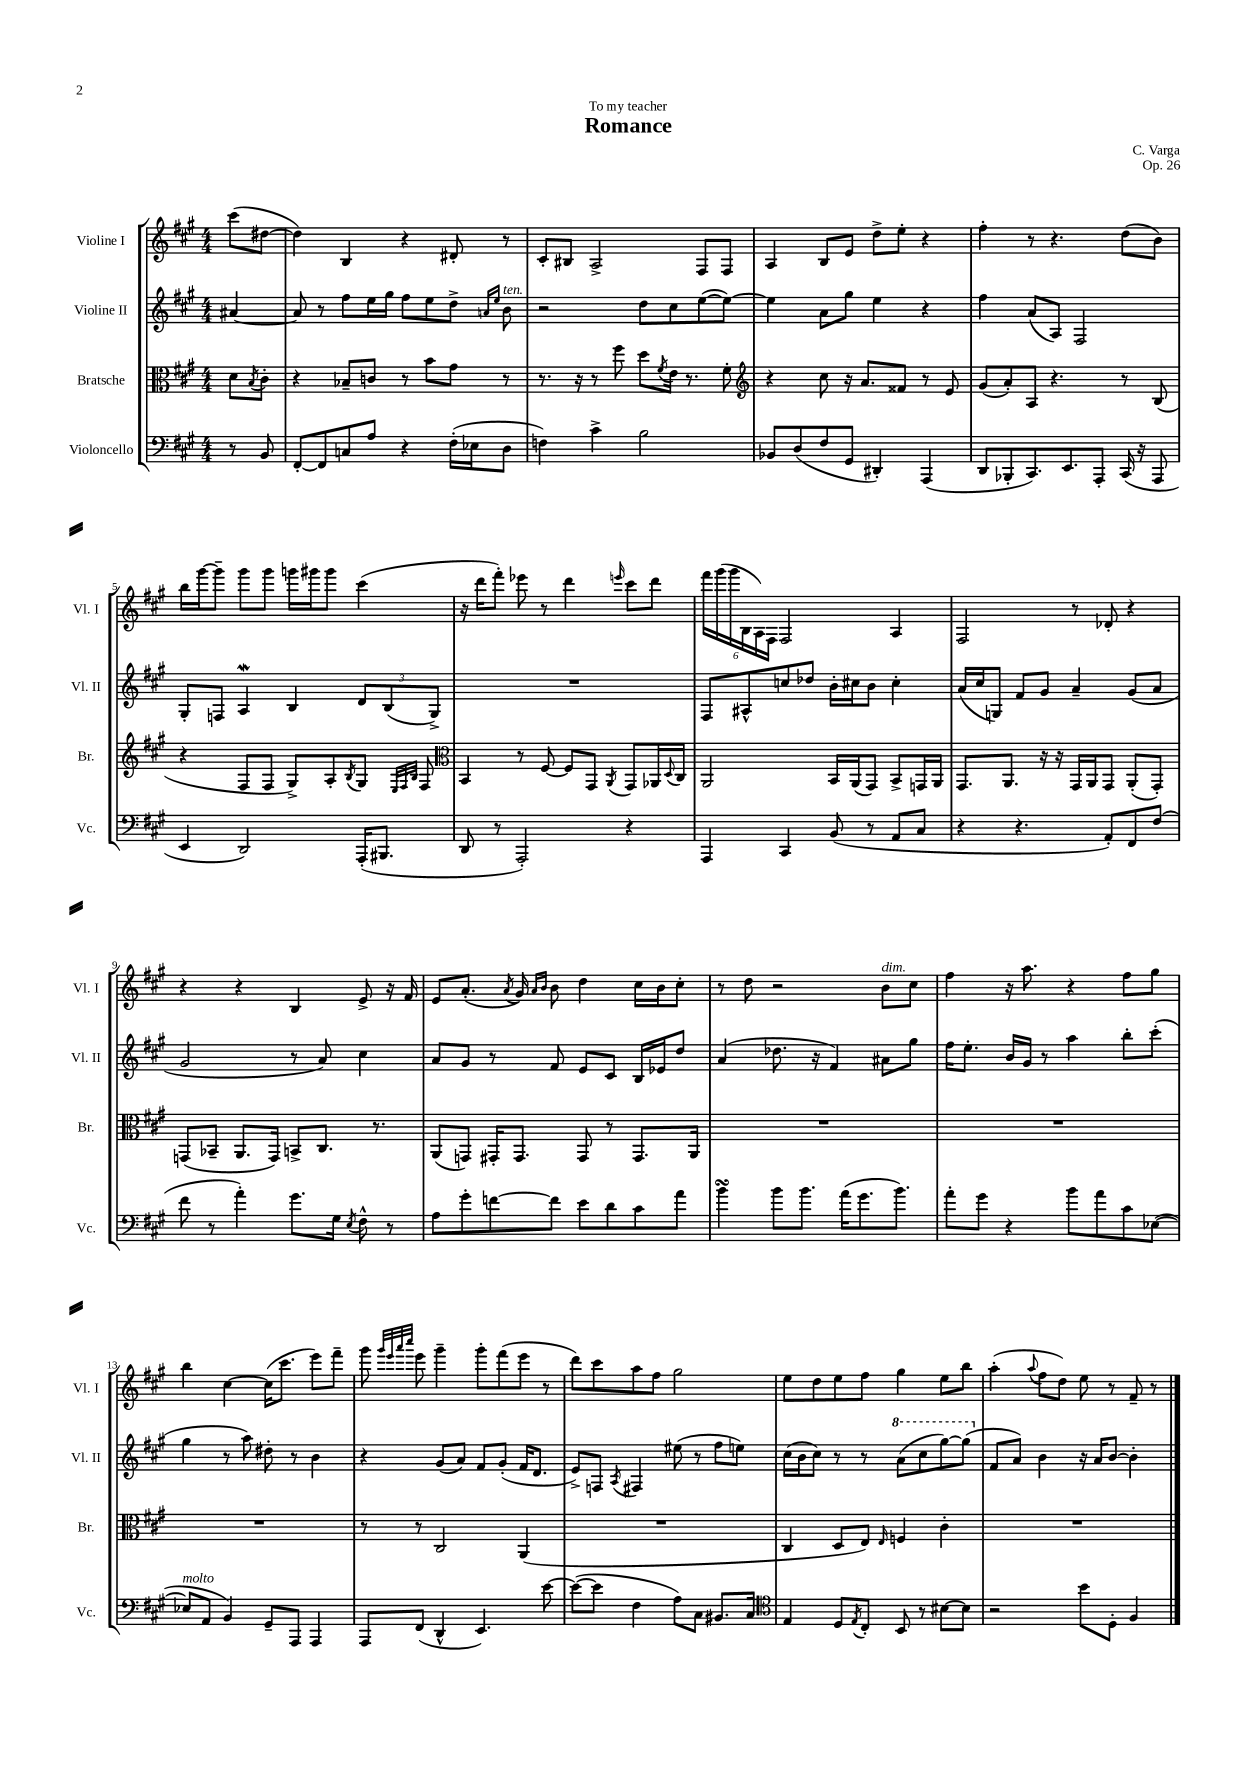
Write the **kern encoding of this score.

**kern	**kern	**kern	**kern
*staff4	*staff3	*staff2	*staff1
*clefF4	*clefC3	*clefG2	*clefG2
*k[f#c#g#]	*k[f#c#g#]	*k[f#c#g#]	*k[f#c#g#]
*M4/4	*M4/4	*M4/4	*M4/4
8r	8d	[4a#	(8ccc#
.	8qB	.	.
8BB	8c#'	.	[8dd#
=	=	=	=
[8FF#'	4r	8a#]	4dd#])
8FF#]	.	8r	.
8C	8B-~	8ff#	4B
8A	8c	16ee	.
.	.	16gg#	.
4r	8r	8ff#	4r
.	8b	8ee	.
(16F#'	8g#	8dd^	8d#'
16E-	.	.	.
.	.	16qqa	.
.	.	16qqee	.
8D	8r	8b	8r
=	=	=	=
4F)	8.r	2r	8c#'
.	.	.	8B#
.	16r	.	.
4c#^	8r	.	2A^
.	8ff#	.	.
2B	8dd	8dd	.
.	8qf#	.	.
.	16e	8cc#	.
.	8.r	.	.
.	.	([8ee	8F#
.	8f#'	8ee_)	8F#
=	=	=	=
*	*clefG2	*	*
8BB-	4r	4ee]	4A
(8D	.	.	.
8F#	8cc#	8a	8B
8GG#	16r	8gg#	8e
.	8.a	.	.
4DD#')	.	4ee	8dd^
.	8f##	.	8ee'
(4AAA	8r	4r	4r
.	8e	.	.
=	=	=	=
8DD	(8g#	4ff#	4ff#'
8BBB-'	8a')	.	.
8.CC#)	8A	(8a	8r
.	4.r	8A)	4.r
8.EE	.	.	.
.	.	2F#	.
8AAA'	.	.	.
(16CC#	8r	.	(8dd
16r	.	.	.
8AAA	(8B	.	8b)
=	=	=	=
4EE	4r	8G#'	16bb
.	.	.	[16ggg#
.	.	8F	8ggg#~]
2DD)	8F#	4A	8ggg#
.	8F#	.	8ggg#
.	8G#^)	4B	16ggg
.	.	.	16ggg#
.	8A'	.	8ggg#
.	8qB	.	.
(16AAA'	8G#	12d	(4ccc#
8.BBB#	.	.	.
.	.	(12B	.
.	32qqE	.	.
.	32qqF#	.	.
.	32qqB	.	.
.	8F#	.	.
.	.	12G#^)	.
=	=	=	=
*	*clefC3	*	*
8DD	4BB	1r	16r
.	.	.	16ddd
8r	.	.	8fff#')
2AAA')	8r	.	8eee-
.	[8F#	.	8r
.	8F#]	.	4ddd
.	8GG#	.	.
.	8qAA	.	16qqeee
4r	8GG#	.	8ccc#
.	16AA-	.	8ddd
.	8qqD	.	.
.	16C#	.	.
=	=	=	=
4AAA	2AA	8F#	24fff#
.	.	.	(24ggg#
.	.	.	24ggg#
.	.	8A#^^	24B
.	.	.	24A)
.	.	.	24F#
4CC#	.	8cc	2F#
.	.	8dd-	.
(8BB	16BB	16b'	.
.	(16AA	16cc#	.
8r	8GG#)	8b	.
8AA	8BB^	4cc#'	4A
8C#	16GG	.	.
.	16AA	.	.
=	=	=	=
4r	8.GG#	(16a	2F#
.	.	16cc#	.
.	.	8G)	.
.	8.AA	.	.
4.r	.	8f#	.
.	16r	8g#	.
.	16r	.	.
.	16GG#	4a~	8r
.	16AA	.	.
8AA')	8GG#	.	8d-'
8FF#	(8AA'	(8g#	4r
(8F#	8GG#')	8a	.
=	=	=	=
8f#	(8GG	2g#	4r
8r	8BB-~	.	.
4a')	8.AA	.	4r
.	16GG)	.	.
8.g#	8BB^	8r	4B
.	8.C#	8a)	.
16G#	.	.	.
8qE	.	.	.
8F#^^	.	4cc#	8e^
.	8.r	.	.
8r	.	.	16r
.	.	.	16f#
=	=	=	=
8A	(8AA	8a	8e
8g#'	8GG)	8g#	(8.a'
[8f	16GG#'	8r	.
.	.	.	8qa
.	8.GG#	.	16g#)
.	.	.	16qqa
.	.	.	16qqb
8f]	.	8f#	8b
8e	8GG#	8e	4dd
8d	8r	8c#	.
8c#	8.GG#	16B	16cc#
.	.	16e-	16b
8a	.	8dd	8cc#'
.	16AA	.	.
=	=	=	=
4b	1r	(4a	8r
.	.	.	8dd
8b	.	8.dd-	2r
8.b	.	.	.
.	.	16r	.
.	.	4f#)	.
(16a	.	.	.
8.g#	.	.	.
.	.	8a#	8b
8.b)	.	.	.
.	.	8gg#	8cc#
=	=	=	=
8a'	1r	16ff#	4ff#
.	.	8.ee'	.
8g#	.	.	.
4r	.	16b	16r
.	.	16g#	8.aa
.	.	8r	.
8b	.	4aa	4r
8a	.	.	.
8c#	.	8bb'	8ff#
([8E-	.	(8ccc#'	8gg#
=	=	=	=
8E-]	1r	4gg#	4bb
8AA	.	.	.
4BB)	.	8r	[4cc#
.	.	8aa)	.
8GG#~	.	8dd#'	(16cc#]
.	.	.	8.ccc#
8AAA	.	8r	.
4AAA	.	4b	8eee)
.	.	.	8fff#~
=	=	=	=
8AAA	8r	4r	8ggg#
.	.	.	32qqggg#
.	.	.	32qqeee
.	.	.	32qqaaa
.	.	.	32qqcccc#
(8FF#	8r	.	8eee
4DD^^	2C#	(8g#	4ggg#~
.	.	8a)	.
4.EE)	.	8f#	8ggg#'
.	.	(8g#'	(8fff#
.	(4AA	16f#	8eee
.	.	8.d	.
[8e	.	.	8r
=	=	=	=
(8e_	1r	8e^)	8ddd)
8e]	.	8F	8ccc#
.	.	8qA	.
4F#	.	4F#	8aa
.	.	.	8ff#
8A)	.	(8ee#	2gg#
8C#	.	8r	.
8.BB#	.	8ff#	.
.	.	8ee)	.
16C#	.	.	.
=	=	=	=
*clefC4	*	*	*
4E	4C#	(16cc#	8ee
.	.	16b	.
.	.	8cc#)	8dd
8D	8D	8r	8ee
8qE	.	.	.
8C#'	8E)	8r	8ff#
.	16qqE	.	.
8BB	4F	(8aa	4gg#
8r	.	8ccc#	.
[8B#	4c#'	[8ggg#)	8ee
8B#]	.	(8ggg#]	8bb
=	=	=	=
2r	1r	8f#	(4aa'
.	.	8a)	.
.	.	.	8qqaa
.	.	4b	8ff#
.	.	.	8dd)
8b	.	16r	8ee
.	.	16a	.
8D'	.	[8b	8r
4F#	.	4b']	8f#~
.	.	.	8r
==	==	==	==
*-	*-	*-	*-
